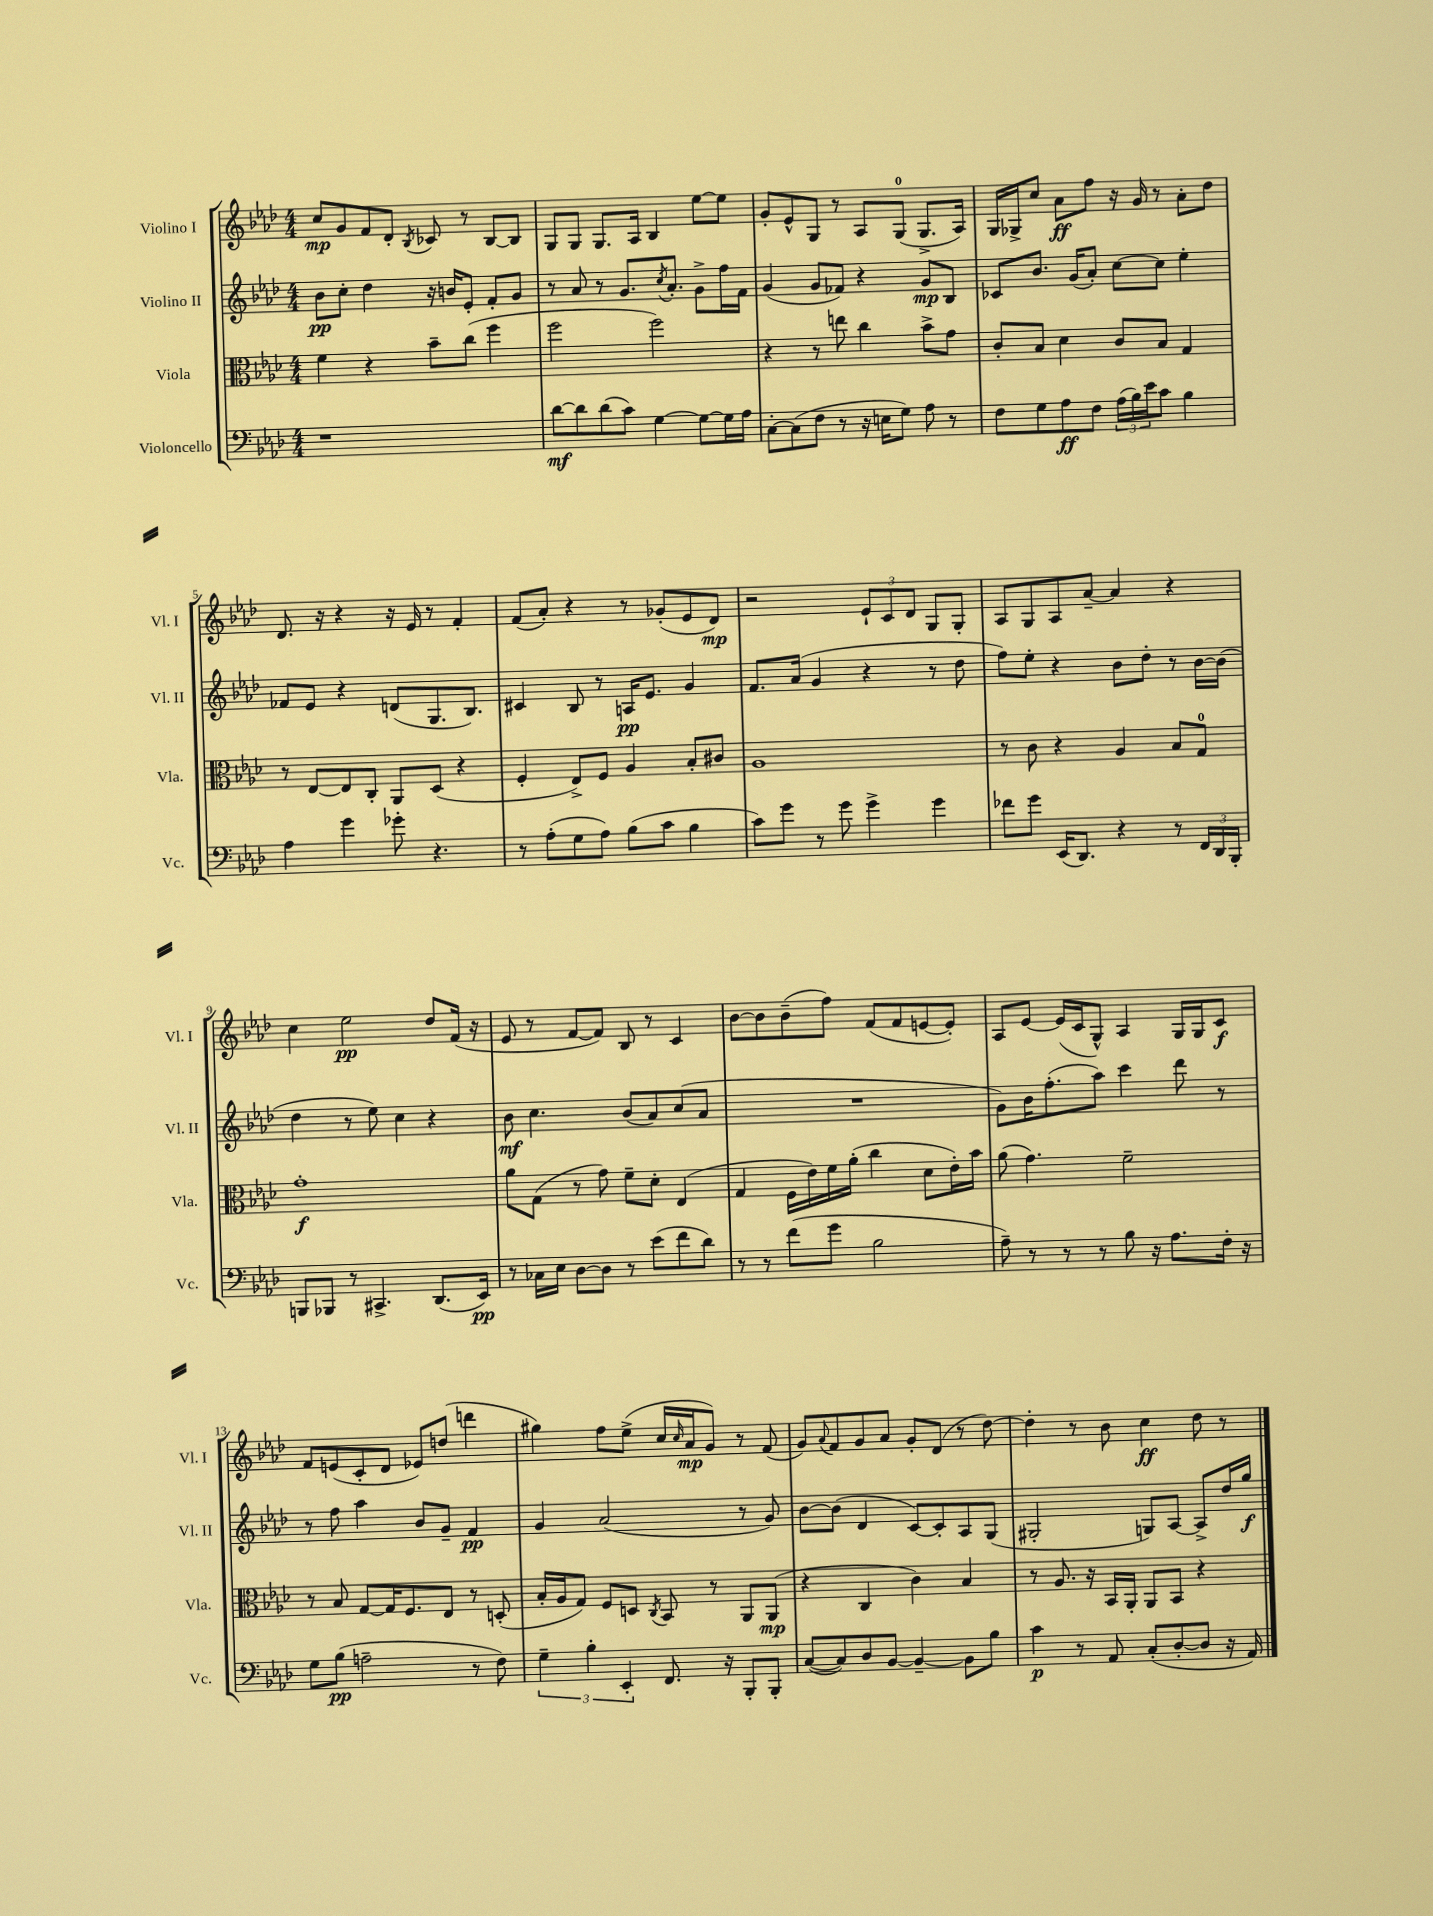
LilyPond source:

<<
\new StaffGroup <<
\new Staff = "s0" \with { instrumentName = "Violino I" shortInstrumentName = "Vl. I" } {
    \clef treble \key aes \major \numericTimeSignature \time 4/4
    c''8\mp g'8 f'8 des'8-. \acciaccatura { bes8 } ces'8 r8 bes8~ bes8 |
    g8 g8 g8. aes16 bes4 ees''8~ ees''8 |
    g'8-. ees'8-^ g8 r8 aes8 g8-0( g8.-> aes16) |
    g16 ges16-> c''8 aes'8\ff f''8 r16 g'16 r8 aes'8-. des''8 |
    des'8. r16 r4 r16 ees'16 r8 f'4-. |
    f'8( aes'8-.) r4 r8 ges'8-.( ees'8 des'8\mp) |
    r2 \tuplet 3/2 { ees'8-! c'8 des'8 } g8 g8-. |
    aes8 g8 aes8 aes'8~-- aes'4 r4 |
    c''4 ees''2\pp des''8 f'16( r16 |
    ees'8 r8 f'8~ f'8) bes8 r8 c'4 |
    bes'8~ bes'8 bes'8--( f''8) f'8( f'8 e'8~ e'8-.) |
    aes8 ees'8~ ees'16( c'16 g8-^) aes4 g16 g16 c'8\f |
    f'8 e'8( c'8-. des'8 ees'8) d''8( d'''4 |
    gis''4) f''8 ees''8->( c''16 \grace { c''16 } aes'16\mp g'8) r8 f'8( |
    g'8) \appoggiatura { aes'8 } f'8 g'8 aes'8 g'8-. des'8( r8 des''8~) |
    des''4-. r8 bes'8 c''4\ff des''8 r8 \bar "|." |
}
\new Staff = "s1" \with { instrumentName = "Violino II" shortInstrumentName = "Vl. II" } {
    \clef treble \key aes \major \numericTimeSignature \time 4/4
    bes'8\pp c''8-. des''4 r16 b'16 ees'8-. f'8-. g'8 |
    r8 aes'8 r8 g'8. \acciaccatura { c''8 } aes'8.-. g'8-> f''16 f'16 |
    g'4( g'8 fes'8) r4 g'8\mp bes8 |
    ces'8 bes'8. g'16( aes'8-.) c''8~ c''8 ees''4-. |
    fes'8 ees'8 r4 d'8( g8. bes8.) |
    cis'4 bes8 r8 a16\pp ees'8. g'4 |
    f'8. aes'16( g'4 r4 r8 des''8 |
    f''8) ees''8-. r4 bes'8 des''8-. r8 bes'16~ bes'16( |
    des''4 r8 ees''8) c''4 r4 |
    bes'8\mf c''4. bes'8( aes'8) c''8( aes'8 |
    R1 |
    g'8) bes'16 f''8.-.( aes''8) c'''4 des'''8 r8 |
    r8 f''8 aes''4 bes'8 g'8-- f'4\pp |
    g'4 aes'2( r8 g'8) |
    bes'8~ bes'8( des'4 c'8~) c'8-. aes8 g8( |
    gis2-. g8) aes8~ aes8-> des''16 g''16\f \bar "|." |
}
\new Staff = "s2" \with { instrumentName = "Viola" shortInstrumentName = "Vla." } {
    \clef alto \key aes \major \numericTimeSignature \time 4/4
    f'4 r4 bes'8-- c''8( f''4 |
    f''2 f''2) |
    r4 r8 e''8 c''4 bes'8-> g'8 |
    c'8-. bes8 des'4 c'8 bes8 g4 |
    r8 ees8~ ees8 c8-. aes,8 des8( r4 |
    f4-. ees8->) f8 aes4 bes8-. cis'8 |
    aes1 |
    r8 c'8 r4 aes4 bes8 g8-0 |
    g'1-.\f |
    aes'8 g8( r8 g'8) f'8-- des'8-. ees4( |
    g4 f16 ees'16) f'16 aes'16-.( c''4 des'8 ees'16-.) bes'16 |
    aes'8( g'4.) f'2-- |
    r8 bes8 g8~ g16 f8. ees8 r8 d8-.( |
    bes16-. aes16 g8) f8 d8 \acciaccatura { c8 } bes,8 r8 aes,8 aes,8\mp( |
    r4 c4 c'4) bes4 |
    r8 aes8. r16 bes,16 aes,16-. aes,8 bes,8 r4 \bar "|." |
}
\new Staff = "s3" \with { instrumentName = "Violoncello" shortInstrumentName = "Vc." } {
    \clef bass \key aes \major \numericTimeSignature \time 4/4
    r1 |
    des'8~\mf des'8 des'8( c'8) g4~ g8~ g16 aes16 |
    c8~-. c8( f8 r8 r16 e16 g8) aes8 r8 |
    f8 g8 aes8\ff f8 \tuplet 3/2 { aes16( bes16) ees'16 } c'8 bes4 |
    aes4 g'4 ges'8-. r4. |
    r8 aes8-.( g8 aes8) bes8( c'8 bes4 |
    c'8) g'8 r8 g'8 g'4-> g'4 |
    fes'8 g'8 ees,16( des,8.) r4 r8 \tuplet 3/2 { f,16 des,16 bes,,16-. } |
    b,,8 bes,,8 r8 cis,4.-> des,8.( ees,16\pp) |
    r8 ces16 ees16 des8~ des8 r8 ees'8( f'8 des'8) |
    r8 r8 f'8( g'8 bes2 |
    aes8--) r8 r8 r8 bes8 r16 aes8. f16-. r16 |
    g8 bes8\pp( a2-- r8 f8) |
    \tuplet 3/2 { g4-- bes4-. ees,4-. } f,8. r16 bes,,8-. bes,,8-. |
    c8~( c8) des8 bes,8~ bes,4~-- bes,8 bes8 |
    c'4\p r8 aes,8 c8-.( des8~-. des8 r16 aes,16) \bar "|." |
}
>>
>>
